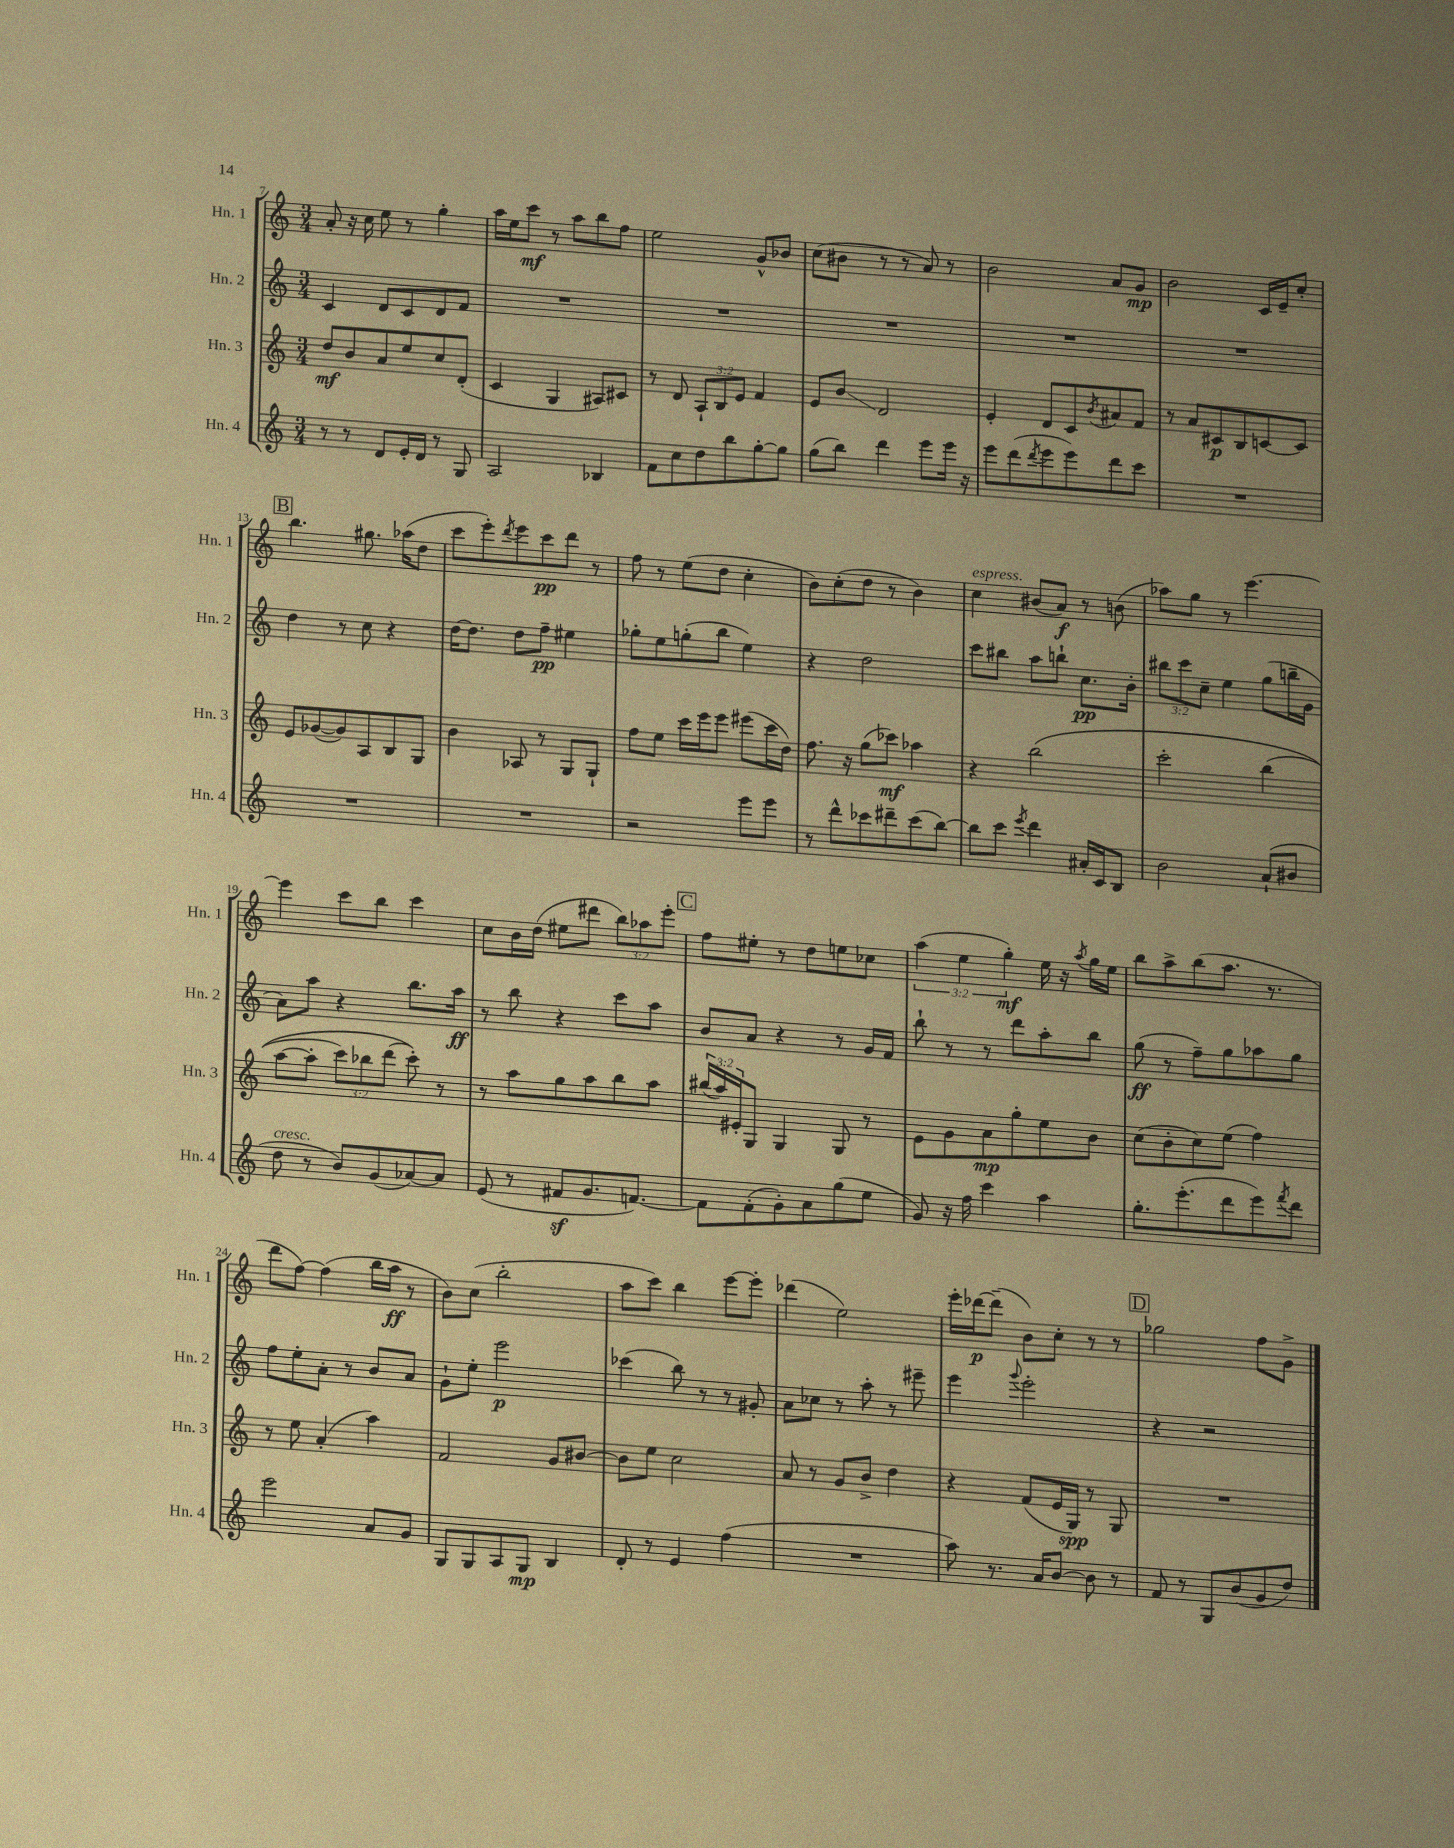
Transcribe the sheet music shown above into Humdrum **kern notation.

**kern	**kern	**kern	**kern
*staff4	*staff3	*staff2	*staff1
*clefG2	*clefG2	*clefG2	*clefG2
*k[]	*k[]	*k[]	*k[]
*M3/4	*M3/4	*M3/4	*M3/4
8r	8dd	4c	8a'
8r	8b	.	16r
.	.	.	16cc
8d	8a	8d	8ee
16e'	8ee	8c	8r
16d	.	.	.
8r	8cc	8d	4gg'
8G	(8d'	8f	.
=	=	=	=
2A	4c	2.r	16aa
.	.	.	16ee
.	.	.	8ccc
.	4G	.	8r
.	.	.	8aa
4B-	8A#)	.	8bb
.	8c#	.	8ff
=	=	=	=
8f	8r	2.r	2ee
8cc	8d	.	.
8dd	12A`	.	.
.	12B	.	.
8bb	.	.	.
.	12e	.	.
[8gg'	4f	.	8g^^
8gg]	.	.	8b-
=	=	=	=
(8gg	8e	2.r	(8cc
8bb)	8b	.	8b#
4ddd	2d	.	8r
.	.	.	8r
8eee	.	.	8a)
16eee	.	.	8r
16r	.	.	.
=	=	=	=
8eee	4e'	2.r	2b
(8ddd	.	.	.
8qddd	.	.	.
8eee	8d	.	.
8eee)	8c	.	.
.	8qb	.	.
8ddd	8a#	.	8a
8ccc	8f	.	8g
=	=	=	=
2.r	8r	2.r	2b
.	8a	.	.
.	8c#	.	.
.	8B	.	.
.	[8c	.	16c
.	.	.	16e~
.	8c]	.	8cc'
=	=	=	=
2.r	8e	4dd	4.bb
.	([8g-	.	.
.	8g-])	8r	.
.	8A	8cc	8.gg#
.	8B	4r	.
.	.	.	(16aa-
.	8G	.	8dd
=	=	=	=
2.r	4b	[16dd	8ccc
.	.	8.dd]	.
.	.	.	8eee')
.	.	.	8qddd
.	8A-	8dd	8eee
.	8r	8ff~	8ccc
.	8G	4ee#	8ddd
.	8G`	.	8r
=	=	=	=
2r	8ff	8gg-'	8ff
.	8ee	8ee	8r
.	16ccc	(8gg'	(8ee
.	16eee	.	.
.	8eee	8bb	8dd
8eee	(8eee#	4ee)	4cc'
8eee	16ccc	.	.
.	16dd)	.	.
=	=	=	=
8r	8.ff	4r	8b)
8ddd^^	.	.	(8cc'
.	16r	.	.
8ccc-	(8gg	2dd	8dd
8ddd#~	8ccc-)	.	8r
(8ccc-	4aa-	.	4b)
[8bb)	.	.	.
=	=	=	=
8bb]	4r	8ccc	4cc
8ccc	.	8bb#	.
8qeee	.	.	.
4ddd	&(2bb	8aa	(8b#
.	.	8bb`	8a)
16a#'	.	8.cc	8r
16c	.	.	.
8B	.	.	(8b
.	.	16b'	.
=	=	=	=
2b	2ccc'	12bb#	8aa-)
.	.	12ccc	.
.	.	.	8gg
.	.	12cc~	.
.	.	4ee	8r
.	.	.	[4.eee
(8a`	(4bb	(8gg	.
8b#	.	16bb~	.
.	.	16g	.
=	=	=	=
8dd	[8aa	8a)	4eee]
8r	8aa']	8aa	.
8b)	12ccc)	4r	8ccc
.	12bb-	.	.
(8g	.	.	8bb
.	(12ddd	.	.
[8a-)	8ccc')&)	8.bb	4ccc
8a-]	8r	.	.
.	.	16aa	.
=	=	=	=
(8e	8r	8r	8cc
8r	8aa	8bb	16b
.	.	.	(16dd
8f#	8gg	4r	8ee#
8.g	8aa	.	8ddd#
.	8bb	8ccc	12bb)
[8.f)	.	.	.
.	.	.	12aa-
.	8aa	8aa	.
.	.	.	12eee'
=	=	=	=
8f]	(24bb#	8b	8ff
.	24aa)	.	.
.	24e#'	.	.
(8f'	8G	8a	8ee#'
8g')	4G	4r	8r
8a	.	.	8dd
(8gg	8G	8r	8ee
8ee	8r	16g	8cc-
.	.	16f	.
=	=	=	=
8g)	8e	8bb`	(6aa
16r	8g	8r	.
.	.	.	6ee
16ff	.	.	.
4ccc	8a	8r	.
.	.	.	6gg')
.	8gg'	8ddd	.
4aa	8ee	8aa'	16ee
.	.	.	16r
.	.	.	8qaa
.	8b	8bb	16gg
.	.	.	16ee
=	=	=	=
8.gg'	(8cc	(8gg	8bb
.	8b'	8r	8aa^
(8.eee'	.	.	.
.	8cc)	8ff~)	(8bb
8ddd	(8ee	8gg	8.aa
8eee)	4ff)	8aa-	.
.	.	.	8.r
8qfff	.	.	.
8ddd	.	8gg	.
=	=	=	=
2eee	8r	8ff	8ddd
.	8ee	8ee'	[8ff)
.	(4a'	8a'	(4ff]
.	.	8r	.
8a	4aa)	8b	16bb
.	.	.	16aa
8g	.	8a	8r
=	=	=	=
8G	2f	8g`	8b)
8G	.	8ee'	(8cc
8A	.	2eee	2bb'
8G	.	.	.
4B	8g	.	.
.	[8b#	.	.
=	=	=	=
8d'	8b#]	(4ccc-	8aa
8r	8ee	.	8ccc)
4e	2cc	8bb)	4bb
.	.	8r	.
(4ff	.	8r	[8eee
.	.	8g#'	8eee']
=	=	=	=
2.r	8a	8a	(4ddd-
.	8r	8cc-	.
.	8g	8r	2ee)
.	8b^	8aa'	.
.	4dd	8r	.
.	.	8eee#~	.
=	=	=	=
8aa)	4r	4eee	16eee'
.	.	.	[16ddd-
8.r	.	.	(8ddd-~]
.	.	8qqggg	.
.	(8f	2eee'	8b)
16a	.	.	.
[8b	16e	.	8cc'
.	16G)	.	.
8b]	8r	.	8r
8r	8G	.	8r
=	=	=	=
8f	2.r	4r	2gg-
8r	.	.	.
8G	.	2r	.
(8b	.	.	.
8g	.	.	8ff
8dd)	.	.	8g^
==	==	==	==
*-	*-	*-	*-
